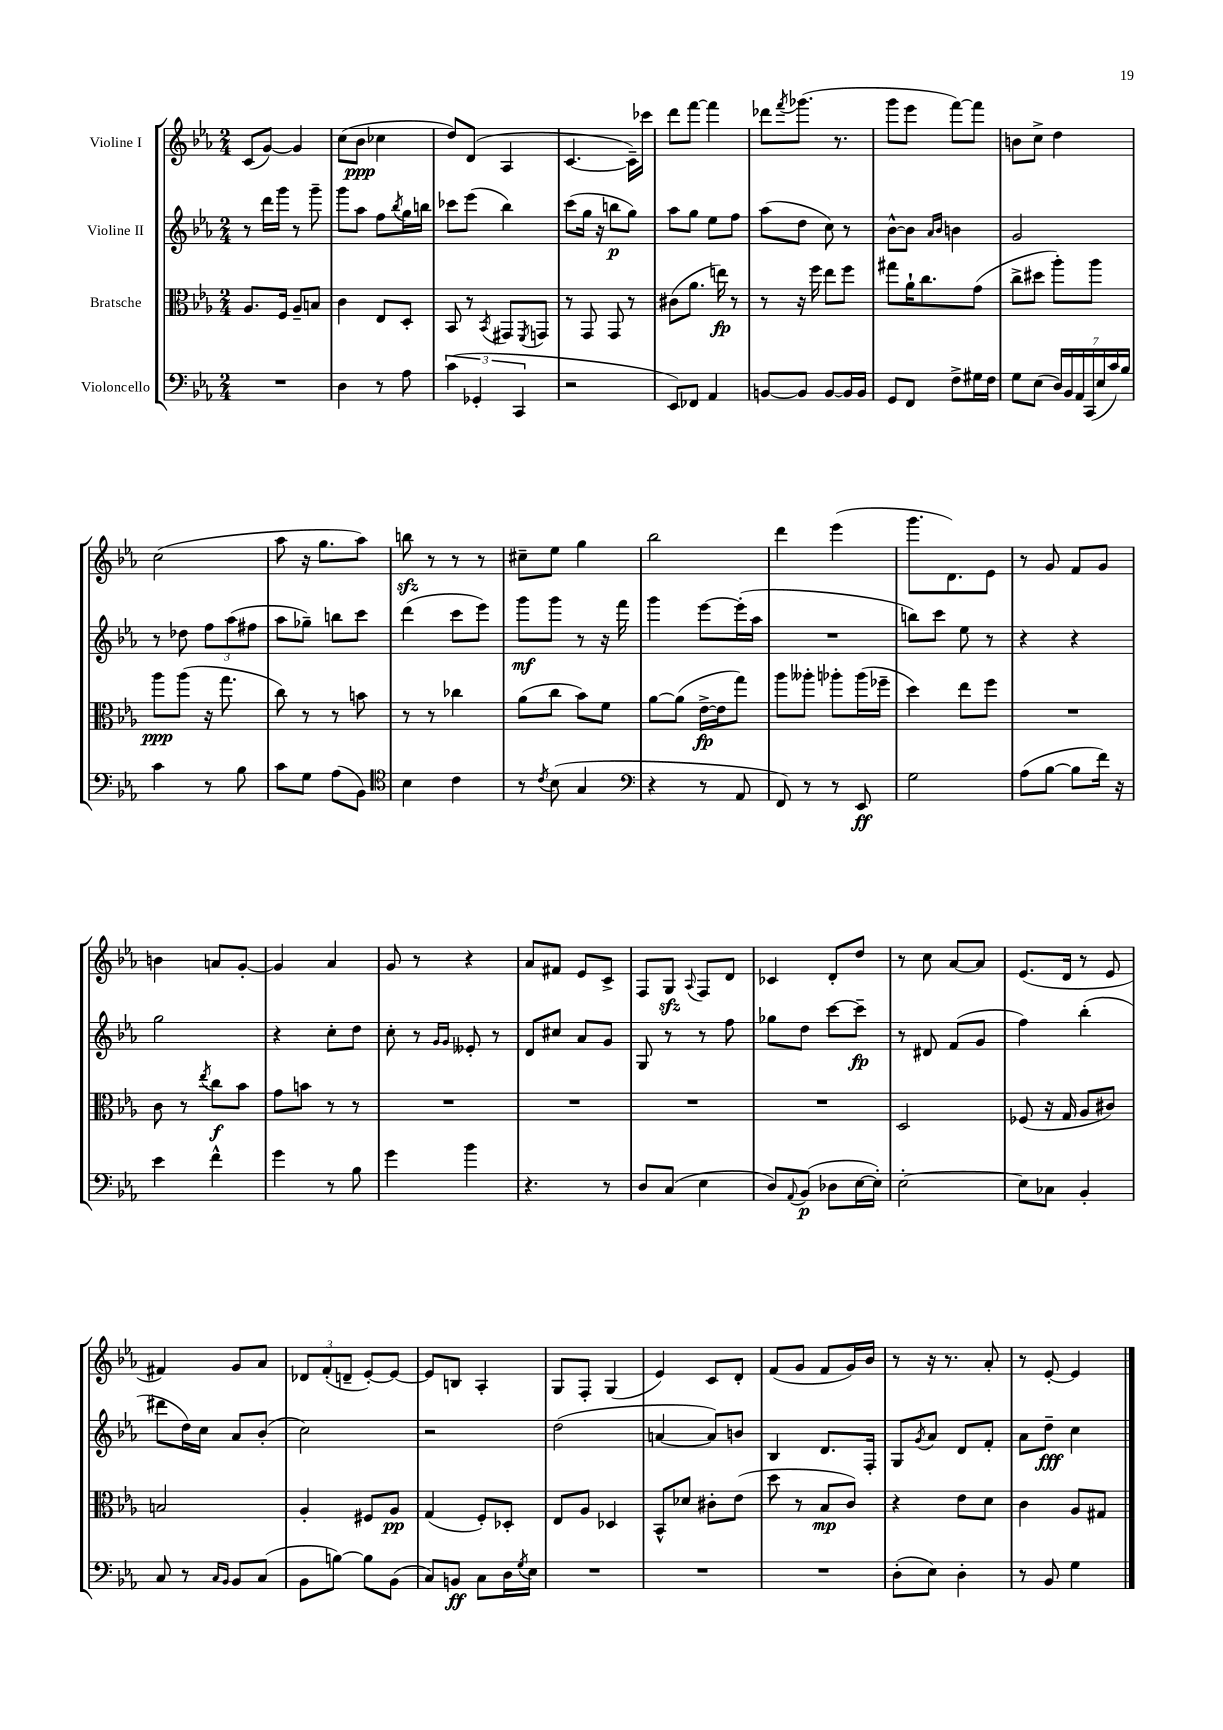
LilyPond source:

<<
\new StaffGroup <<
\new Staff = "s0" \with { instrumentName = "Violine I" } {
    \clef treble \key ees \major \numericTimeSignature \time 2/4
    c'8( g'8~) g'4 |
    c''8( bes'8\ppp ces''4 |
    d''8) d'8( aes4 |
    c'4.~ c'16--) ces'''16 |
    d'''8 f'''8~ f'''4 |
    des'''8 \acciaccatura { f'''8 } ges'''8.( r8. |
    g'''8 ees'''8 f'''8~) f'''8 |
    b'8 c''8-> d''4 |
    c''2( |
    aes''8 r16 g''8. aes''8) |
    b''8\sfz r8 r8 r8 |
    cis''8-- ees''8 g''4 |
    bes''2 |
    d'''4 ees'''4( |
    g'''8. d'8.) ees'8 |
    r8 g'8 f'8 g'8 |
    b'4 a'8 g'8~-. |
    g'4 aes'4 |
    g'8 r8 r4 |
    aes'8 fis'8 ees'8 c'8-> |
    f8 g8\sfz \appoggiatura { aes8 } f8 d'8 |
    ces'4 d'8-. d''8 |
    r8 c''8 aes'8~ aes'8 |
    ees'8.( d'16 r8 ees'8 |
    fis'4) g'8 aes'8 |
    \tuplet 3/2 { des'8 f'8-.( d'8-- } ees'8~-.) ees'8~ |
    ees'8 b8 aes4-. |
    g8 f8-. g4( |
    ees'4) c'8 d'8-. |
    f'8( g'8 f'8 g'16) bes'16 |
    r8 r16 r8. aes'8-. |
    r8 ees'8~-. ees'4 \bar "|." |
}
\new Staff = "s1" \with { instrumentName = "Violine II" } {
    \clef treble \key ees \major \numericTimeSignature \time 2/4
    r8 d'''16 g'''16 r8 g'''8-- |
    g'''8 aes''8 f''8 \acciaccatura { bes''8 } g''16 b''16 |
    ces'''8 ees'''8( bes''4) |
    c'''8( g''16 r16 b''8\p g''8) |
    aes''8 g''8 ees''8 f''8 |
    aes''8( d''8 c''8) r8 |
    bes'8~-^ bes'8 \grace { aes'16 bes'16 } b'4 |
    g'2 |
    r8 des''8 \tuplet 3/2 { f''8 aes''8( fis''8 } |
    aes''8 ges''8--) b''8 c'''8 |
    d'''4( c'''8 ees'''8) |
    g'''8\mf g'''8 r8 r16 f'''16 |
    g'''4 ees'''8~ ees'''16-.( aes''16 |
    R2 |
    b''8) c'''8 ees''8 r8 |
    r4 r4 |
    g''2 |
    r4 c''8-. d''8 |
    c''8-. r8 \grace { g'16 g'16 } eeses'8-. r8 |
    d'8 cis''8 aes'8 g'8 |
    g8 r8 r8 f''8 |
    ges''8 d''8 c'''8~ c'''8--\fp |
    r8 dis'8 f'8( g'8 |
    f''4) bes''4-.( |
    dis'''8 d''16) c''16 aes'8 bes'8-.( |
    c''2) |
    r2 |
    d''2( |
    a'4~ a'8) b'8 |
    bes4 d'8. f16-. |
    g8 \acciaccatura { g'8 } aes'8 d'8 f'8-. |
    aes'8 d''8--\fff c''4 \bar "|." |
}
\new Staff = "s2" \with { instrumentName = "Bratsche" } {
    \clef alto \key ees \major \numericTimeSignature \time 2/4
    aes8. f16 aes8-- b8 |
    c'4 ees8 d8-. |
    bes,8 r8 \acciaccatura { bes,8 } gis,8 \acciaccatura { f,8 } g,8 |
    r8 g,8 g,8 r8 |
    cis'8( aes'8. e''16\fp) r8 |
    r8 r16 f''16 ees''8 f''8 |
    gis''8 aes'16-! c''8. g'8( |
    c''8-> dis''8 aes''8-.) aes''8 |
    aes''8\ppp aes''8( r16 g''8. |
    c''8) r8 r8 b'8 |
    r8 r8 ces''4 |
    aes'8( c''8 bes'8) f'8 |
    aes'8~ aes'8( ees'16~->\fp ees'16 g''8) |
    aes''8 aeses''8-. aes''8-. aes''16( fes''16-- |
    d''4) ees''8 f''8 |
    R2 |
    c'8 r8 \acciaccatura { ees''8 } c''8\f bes'8 |
    g'8 b'8 r8 r8 |
    R2 |
    R2 |
    R2 |
    R2 |
    d2 |
    fes8( r16 g16 aes8 cis'8) |
    b2 |
    aes4-. fis8 aes8\pp |
    g4( f8-.) des8-. |
    ees8 aes8 des4 |
    bes,8-^ des'8 cis'8-. ees'8( |
    d''8 r8 bes8\mp c'8) |
    r4 ees'8 d'8 |
    c'4 aes8 gis8 \bar "|." |
}
\new Staff = "s3" \with { instrumentName = "Violoncello" } {
    \clef bass \key ees \major \numericTimeSignature \time 2/4
    R2 |
    d4 r8 aes8 |
    \tuplet 3/2 { c'4( ges,4-. c,4 } |
    r2 |
    ees,8) fes,8 aes,4 |
    b,8~ b,8 b,8~ b,16 b,16 |
    g,8 f,8 f8-> gis16 f16 |
    g8 ees8( \tuplet 7/4 { d16) bes,16 aes,16 c,16( ees16 c'16) bes16 } |
    c'4 r8 bes8 |
    c'8 g8 aes8( bes,8) |
    \clef tenor bes4 c'4 |
    r8 \acciaccatura { c'8 } bes8( g4 |
    \clef bass r4 r8 aes,8 |
    f,8) r8 r8 ees,8\ff |
    g2 |
    aes8( bes8~ bes8 f'16) r16 |
    ees'4 f'4-^ |
    g'4 r8 bes8 |
    g'4 bes'4 |
    r4. r8 |
    d8 c8( ees4 |
    d8) \appoggiatura { aes,8 } bes,8\p( des8 ees16~ ees16-.) |
    ees2~-. |
    ees8 ces8 bes,4-. |
    c8 r8 \grace { c16 bes,16 } bes,8 c8( |
    bes,8 b8~) b8 bes,8( |
    c8) b,8\ff c8 d16 \acciaccatura { g8 } ees16 |
    R2 |
    R2 |
    R2 |
    d8-.( ees8) d4-. |
    r8 bes,8 g4 \bar "|." |
}
>>
>>
\layout { \context { \Score \remove "Bar_number_engraver" } }
